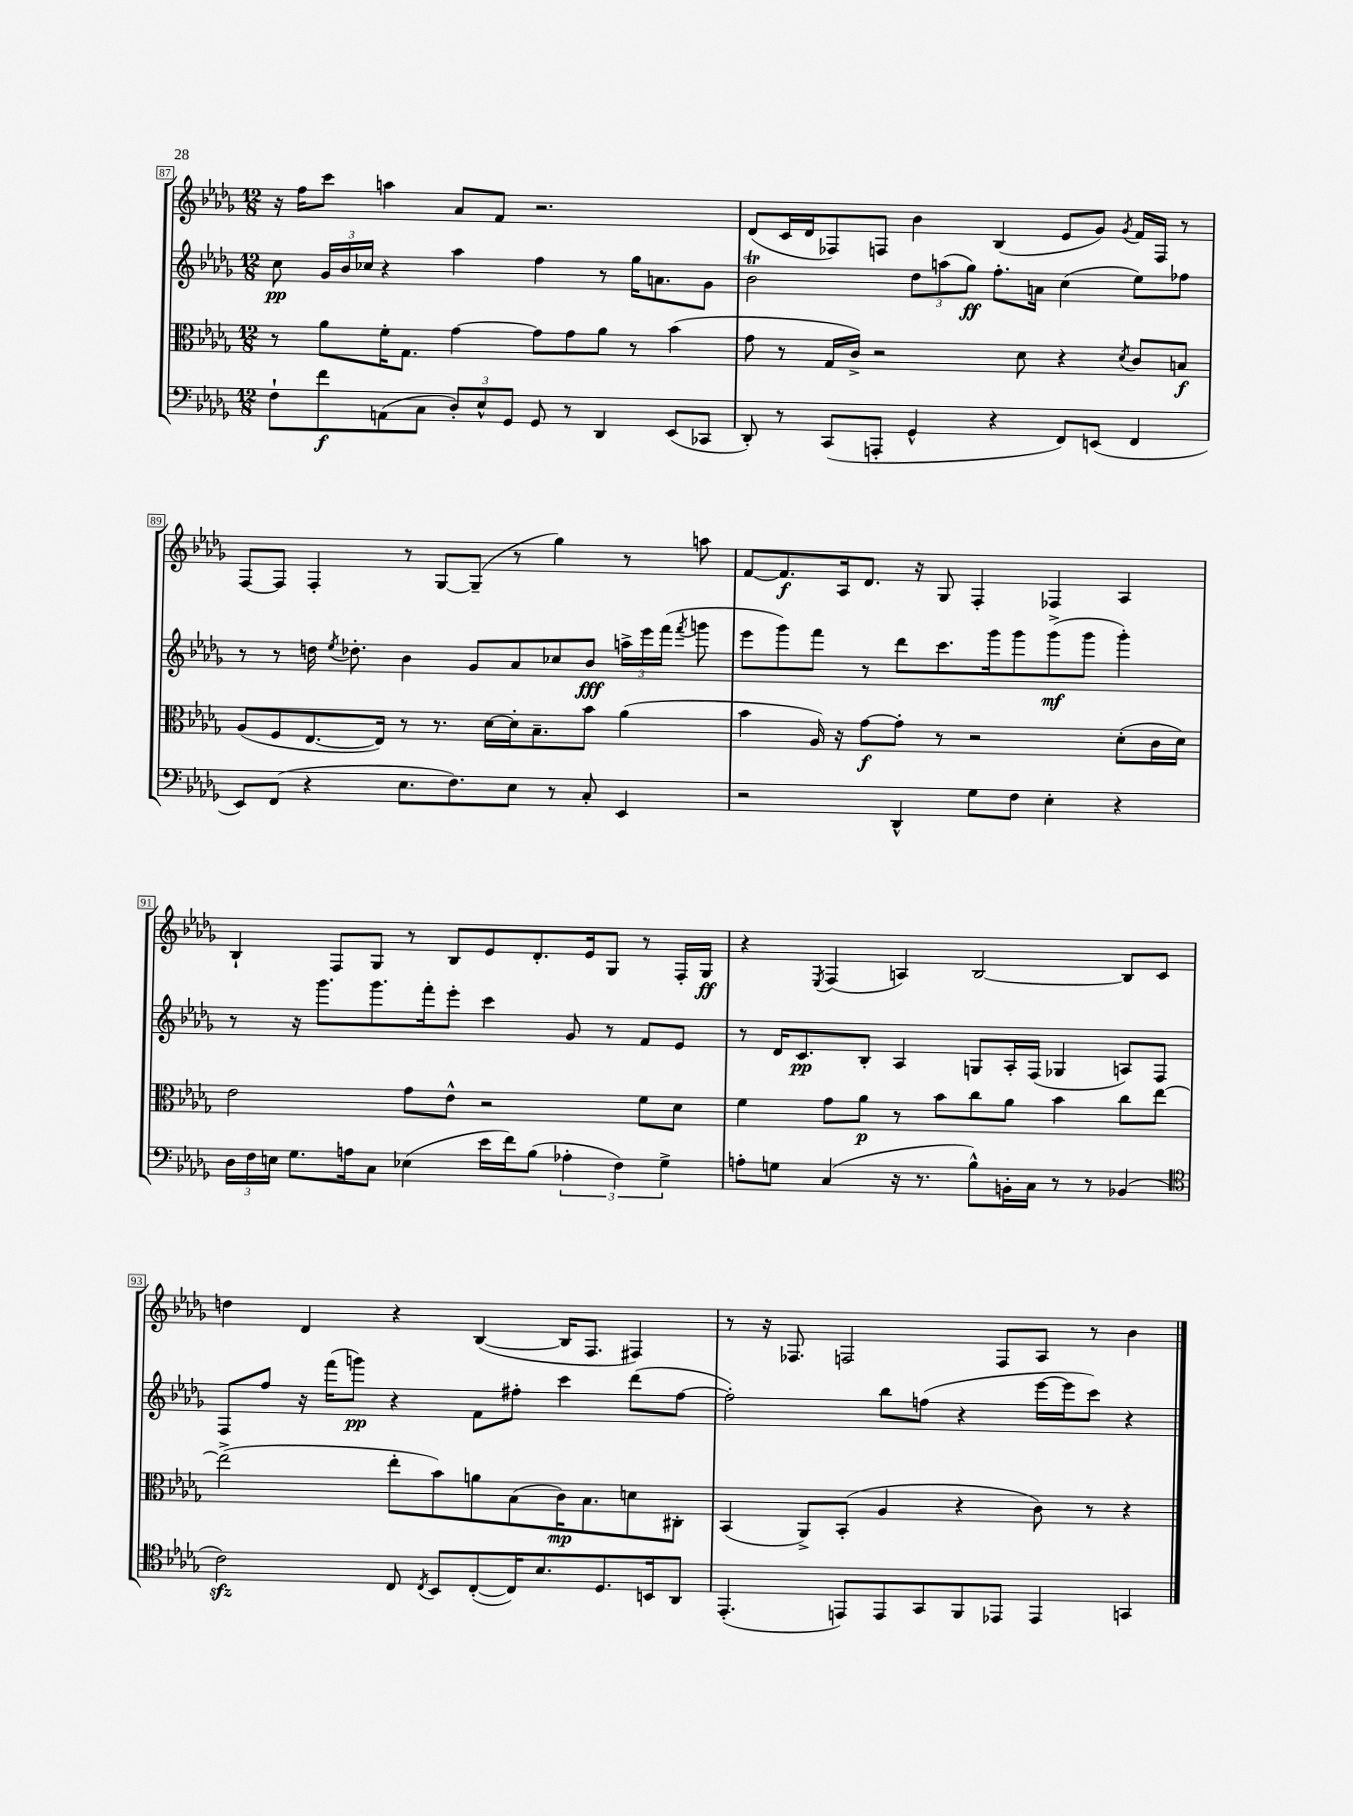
<<
\new StaffGroup <<
\new Staff = "s0" {
    \clef treble \key des \major \numericTimeSignature \time 12/8
    \autoBeamOff r16 f''16[ c'''8] a''4 aes'8[ f'8] r2. |
    des'8[( c'16 des'16 fes8) f8] bes'4 bes4( ees'8[ ges'8]) \acciaccatura { ges'8 } f'16[ f16] r8 |
    f8[~ f8] f4-. r8 ges8[~ ges8]--( r8 ges''4) r8 a''8 |
    f'8[~ f'8.\f aes16 des'8.] r16 ges8 f4-. fes4 aes4 |
    bes4-! f8[ ges8] r8 bes8[ ees'8 des'8.-. ees'16 ges8] r8 f16[-. ges16]\ff |
    r4 \acciaccatura { ees8 } f4( a4) bes2~ bes8[ c'8] |
    d''4 des'4 r4 bes4~( bes16[ f8.] fis4) |
    r8 r16 fes8. f2 f8[ aes8] r8 bes'4 \bar "|." |
}
\new Staff = "s1" {
    \clef treble \key des \major \numericTimeSignature \time 12/8
    \autoBeamOff c''8\pp \tuplet 3/2 { ges'16[ bes'16 ces''16] } r4 aes''4 f''4 r8 ges''16[ a'8. ges'8] |
    bes'2\trill \tuplet 3/2 { des''8[ a''8( ges''8]\ff) } f''8.[-. a'16] c''4( ees''8[) fes''8] |
    r8 r8 d''16 \acciaccatura { ees''8 } des''8.-. bes'4 ges'8[ aes'8 ces''8 bes'8]\fff \tuplet 3/2 { a''16[-> ees'''16 f'''16]( } \acciaccatura { f'''8 } g'''8 |
    ees'''8[ ges'''8) f'''8] r8 des'''8[ c'''8. ges'''16 ges'''8 ges'''8->\mf( ges'''8] ges'''4-.) |
    r8 r16 ges'''8.[ ges'''8. f'''16-. ees'''8]-. c'''4 ges'8 r8 f'8[ ees'8] |
    r8 des'16[ c'8.\pp bes8]-. aes4 g8[ aes16-. f16]( ges4 a8[) f8] |
    f8[ f''8] r16 f'''16[( g'''8]\pp) r4 f'8[ fis''8]-. c'''4 des'''8[( fis''8]~ |
    fis''2-.) bes''8[ f''8]( r4 ees'''16[~ ees'''16 c'''8]) r4 \bar "|." |
}
\new Staff = "s2" {
    \clef alto \key des \major \numericTimeSignature \time 12/8
    \autoBeamOff r8 aes'8[ f'16-. ges8.] ges'4~ ges'8[ ges'8 aes'8] r8 bes'4( |
    ges'8 r8 ges16[ c'16]->) r2 des'8 r4 \acciaccatura { des'8 } c'8[ b8]\f |
    aes8[( f8 ees8.~ ees16]) r8 r8. des'16[~ des'16-. bes8.-- bes'8] aes'4( |
    bes'4 aes16) r16 ges'8[~\f ges'8]-. r8 r2 des'8[-.( c'16 des'16]) |
    ees'2 ges'8[ ees'8]-^ r2 f'8[ des'8] |
    f'4 ges'8[ aes'8]\p r8 bes'8[ c''8 aes'8] bes'4 c''8[ ees''8]~ |
    ees''2->( ees''8[-. bes'8) a'8 bes8( c'16\mp) bes8. d'8 cis8]-. |
    bes,4( aes,8[->) bes,8]-.( aes4 r4 c'8) r8 r4 \bar "|." |
}
\new Staff = "s3" {
    \clef bass \key des \major \numericTimeSignature \time 12/8
    \autoBeamOff f8[-! f'8\f a,8( c8] \tuplet 3/2 { des8[-.) ees8-^ ges,8] } ges,8 r8 des,4 ees,8[( ces,8] |
    des,8-.) r8 c,8[( a,,8]-. ges,4-^ r4 f,8[) e,8]( f,4 |
    ees,8[) f,8]( r4 ees8.[ f8.) ees8] r8 c8-. ees,4 |
    r2 des,4-^ ges8[ f8] ees4-. r4 |
    \tuplet 3/2 { des16[ f16 e16] } ges8.[ a16 c8] ees4( ees'16[ f'16) bes8]( \tuplet 3/2 { aes4-. f4) ges4-> } |
    a8[-. g8] c4( r16 r8. bes8[-^) b,16-. c16] r8 r8 bes,4( |
    \clef tenor c'2\sfz) c8 \acciaccatura { c8 } bes,8[ c8~-.( c16) bes8. des8. b,16 aes,8] |
    ees,4.-.( e,8[) e,8 ges,8 f,8 ees,8] ees,4 g,4 \bar "|." |
}
>>
>>
\layout { \context { \Score currentBarNumber = #87 \override BarNumber.stencil = #(make-stencil-boxer 0.1 0.3 ly:text-interface::print) } }
